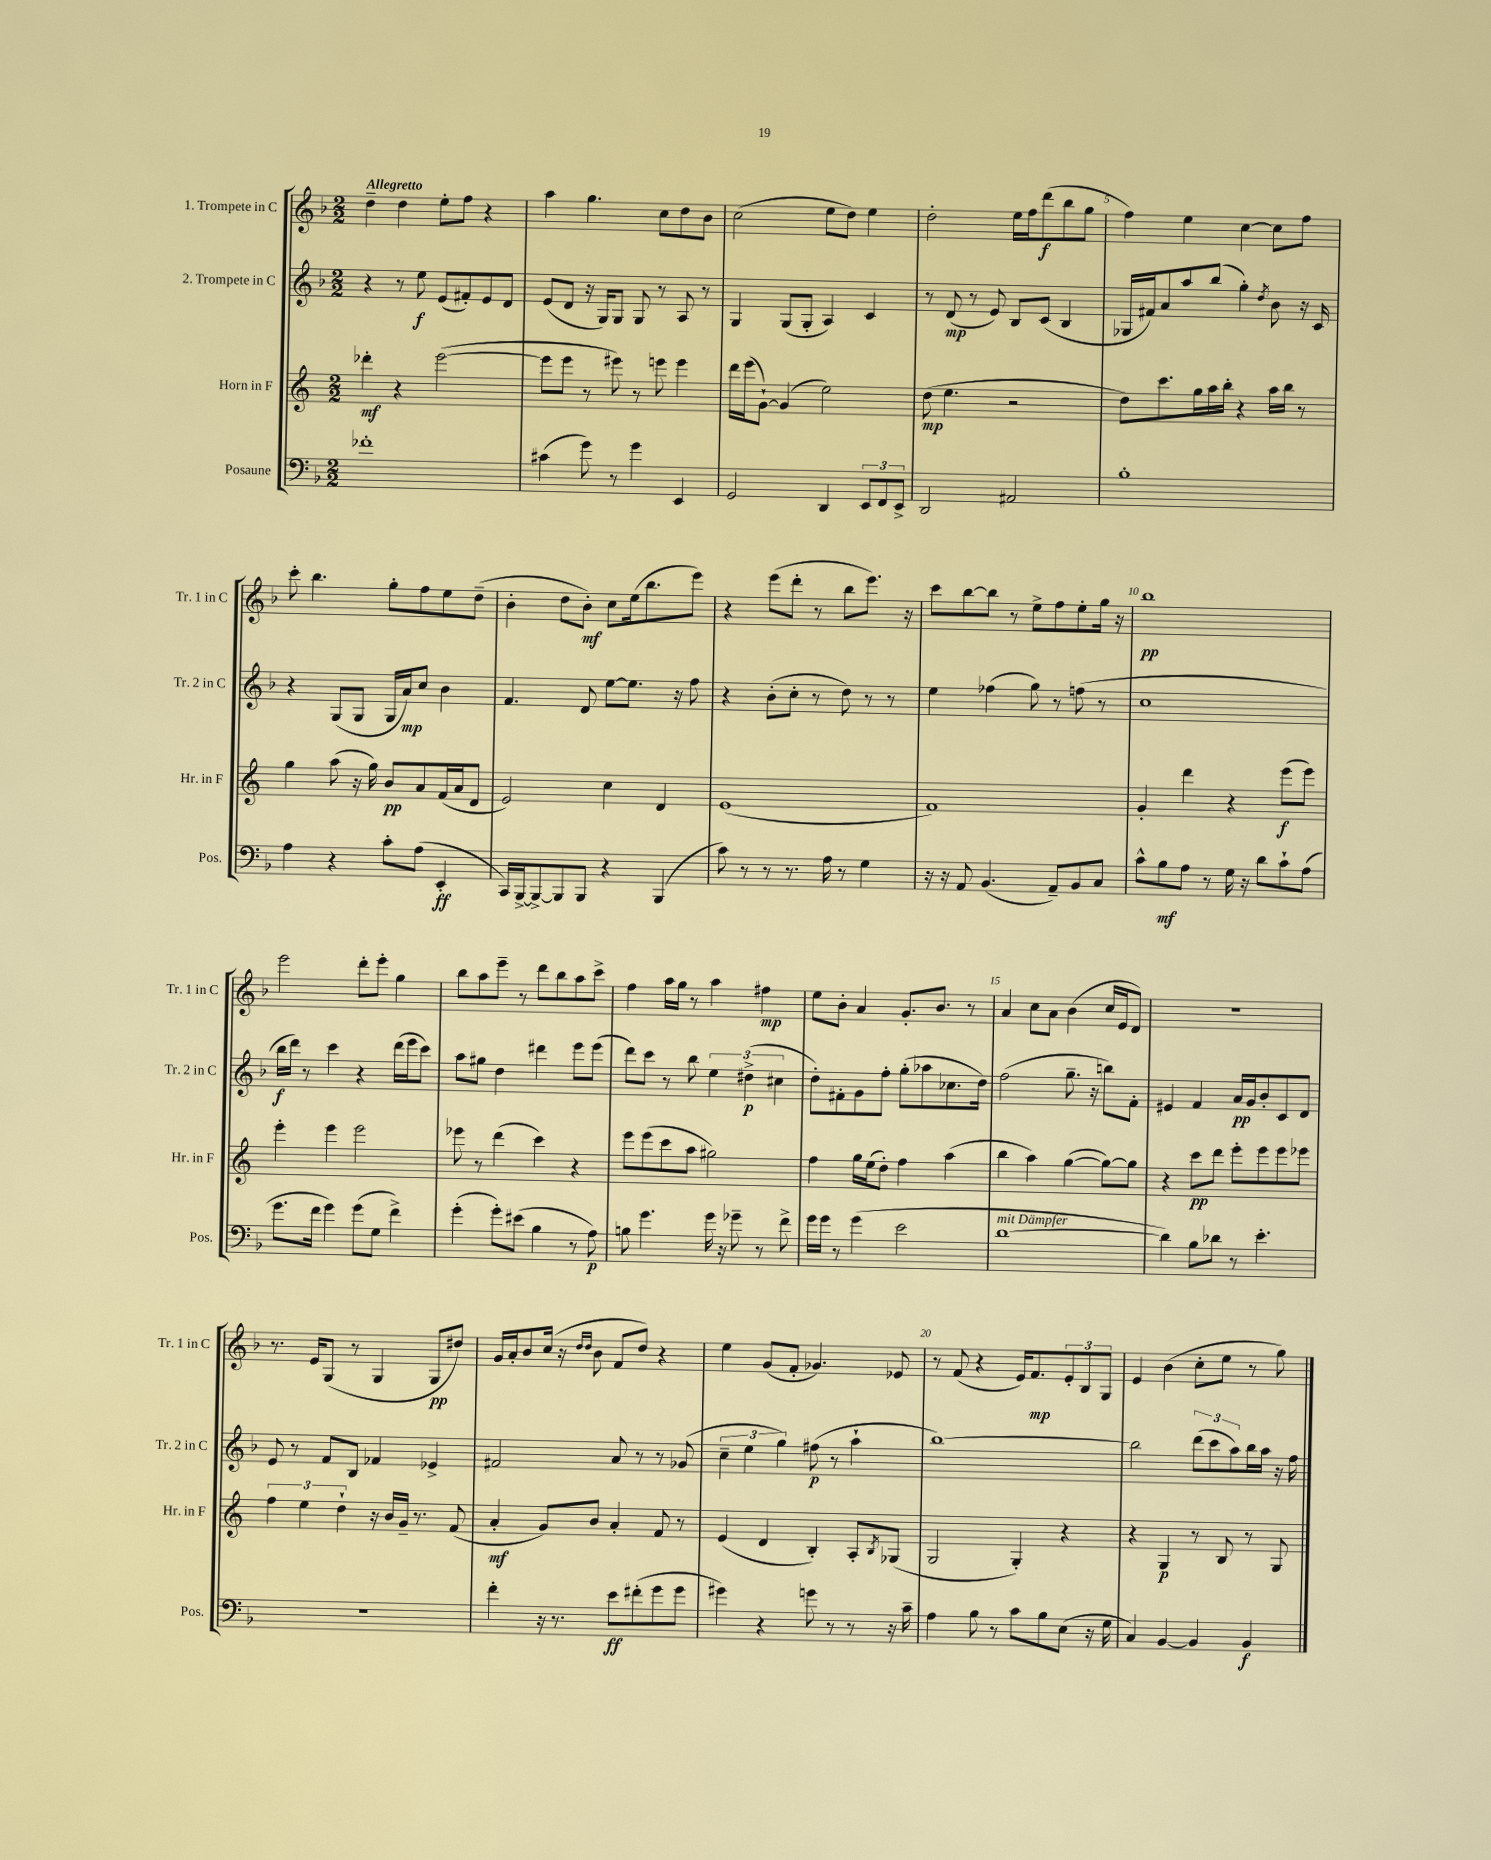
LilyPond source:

<<
\new StaffGroup <<
\new Staff = "s0" \with { instrumentName = "1. Trompete in C" shortInstrumentName = "Tr. 1 in C" } {
    \clef treble \key f \major \numericTimeSignature \time 2/2 \tempo "Allegretto"
    d''4-- d''4 e''8-. f''8 r4 |
    a''4 g''4. c''8 d''8 bes'8 |
    c''2( e''8 d''8) e''4 |
    d''2-. e''16 f''16 d'''8\f( bes''8 g''8 |
    f''4) e''4 c''4~ c''8 f''8 |
    c'''8-. bes''4. g''8-. f''8 e''8 d''8--( |
    bes'4-. d''8 bes'8-.\mf) c''8 e''16( bes''8. e'''8) |
    r4 e'''8( d'''8-. r8 bes''8 e'''8.) r16 |
    c'''8 bes''8~ bes''8 r8 e''8-> f''8 e''8-. g''16 r16 |
    bes''1\pp |
    e'''2 d'''8-. e'''8-. g''4 |
    bes''8 a''8 e'''8-- r8 d'''8 bes''8 a''8 c'''8-> |
    f''4 a''16 g''16 r8 a''4 fis''4\mp |
    e''8 bes'8-. a'4 g'8.-. bes'8. r8 |
    a'4 c''8 a'8 bes'4( c''16 e'16 d'8) |
    R1 |
    r8. e'16 g8( r8 g4 g8\pp dis''8) |
    g'16 a'16-. bes'8 c''16( r16 \grace { d''16 d''16 } bes'8 f'8 d''8) r4 |
    e''4 g'8( f'8-. ges'4.) ees'8 |
    r8 f'8( r4 e'16) f'8.\mp \tuplet 3/2 { e'8-. bes8 g8 } |
    e'4 bes'4( c''8-. e''8 r8 g''8) \bar "|." |
}
\new Staff = "s1" \with { instrumentName = "2. Trompete in C" shortInstrumentName = "Tr. 2 in C" } {
    \clef treble \key f \major \numericTimeSignature \time 2/2
    r4 r8 e''8\f e'8( fis'8-.) e'8 d'8 |
    e'8( d'8 r16 g16) g8 g8 r8 a8 r8 |
    g4 g8( g8-. a4) c'4 |
    r8 d'8\mp( r8 e'8) bes8 c'8( bes4 |
    ges16 fis'16) a'8 a''8 bes''8( g''4-.) \acciaccatura { d''8 } bes'8 r16 c'16 |
    r4 g8( g8 g16 a'16\mp) c''8 bes'4 |
    f'4. d'8 e''8~ e''8. r16 f''8 |
    r4 bes'8-.( c''8-. r8 d''8) r8 r8 |
    e''4 fes''4( g''8) r8 f''8( r8 |
    c''1 |
    bes''16\f d'''16) r8 c'''4 r4 d'''16( e'''16 c'''8) |
    a''8 gis''8 d''4 dis'''4 e'''8 e'''8( |
    d'''8) c'''8 r8 bes''8 \tuplet 3/2 { e''4 dis''4->\p( cis''4 } |
    d''8-.) fis'8-. g'8 f''8-. g''8-.( aes''8 ces''8. d''16) |
    f''2( g''8.-- r16 b''8) f'8-. |
    eis'4 f'4 a'16\pp g'16 bes'8-. c'8 d'8 |
    e'8 r8 f'8 bes8 fes'4 ees'4-> |
    fis'2 a'8 r8 r8 ges'8( |
    \tuplet 3/2 { c''4-- e''4 g''4) } fis''8\p( r8 a''4-! |
    bes''1~) |
    bes''2 \tuplet 3/2 { d'''8( c'''8 a''8) } bes''16 a''16 r16 f''16 \bar "|." |
}
\new Staff = "s2" \with { instrumentName = "Horn in F" shortInstrumentName = "Hr. in F" } {
    \clef treble \key c \major \numericTimeSignature \time 2/2
    des'''4-.\mf r4 e'''2~( |
    e'''8 e'''8 r8 eis'''8) r8 e'''8 e'''4 |
    d'''16 e'''16( g'8~-!) g'4( e''2) |
    d''8\mp( e''4. r2 |
    d''8) c'''8. g''16 a''16 b''16-. r4 a''16 b''16 r8 |
    g''4 a''8( r16 g''16) b'8\pp a'8 f'16( a'16 d'8 |
    e'2) c''4 d'4 |
    e'1( |
    f'1) |
    g'4-. d'''4 r4 e'''8\f( e'''8) |
    e'''4-. e'''4 e'''2 |
    ees'''8 r8 d'''4( c'''4) r4 |
    e'''8 e'''8( c'''8 a''8 gis''2) |
    f''4 g''16 e''16( d''8-.) f''4 a''4( |
    b''4 a''4) g''4~( g''8~) g''8 |
    r4 c'''8\pp d'''8 e'''8-. e'''8 e'''8 ees'''8 |
    \tuplet 3/2 { f''4 e''4 d''4-! } r16 b'16 g'16-- r8. f'8( |
    a'4-.\mf g'8) b'8 a'4-. f'8 r8 |
    e'4( d'4 b4-.) a8-. \acciaccatura { b8 } ges8( |
    g2 g4-.) r4 |
    r4 g4\p r8 b8 r8 g8 \bar "|." |
}
\new Staff = "s3" \with { instrumentName = "Posaune" shortInstrumentName = "Pos." } {
    \clef bass \key f \major \numericTimeSignature \time 2/2
    fes'1-. |
    cis'4( g'8) r8 g'4 e,4 |
    g,2 d,4 \tuplet 3/2 { e,8 f,8 e,8-> } |
    d,2 ais,2 |
    bes1-. |
    a4 r4 c'8-. a8( e,4-.\ff |
    c,16) bes,,16~-> bes,,8~-> bes,,8 bes,,8 r4 bes,,4( |
    c'8) r8 r8 r8. a16 r8 g4 |
    r16 r16 a,8 bes,4.( a,8--) bes,8 c8 |
    c'8-^ bes8\mf a8 r8 g16 r16 d'8 c'8-! a8( |
    g'8. f'16 g'4) g'8( g8 f'4->) |
    g'4-.( g'8-.) eis'8( bes4 r8 a8\p) |
    b8 g'4. g'16 r16 ges'8-- r8 f'8-> |
    g'16 g'16 r8 g'4( e'2 |
    d'1~^\markup { \italic "mit Dämpfer" } |
    d'4) bes8 des'8 r8 e'4.-. |
    r1 |
    f'4-. r16 r8. e'8\ff fis'8-.( g'8 g'8 |
    gis'4) r4 g'8 r8 r8 r16 c'16-- |
    a4 bes8 r8 c'8 bes8 e8( r16 g16 |
    c4) bes,4~ bes,4 bes,4\f \bar "|." |
}
>>
>>
\layout { \context { \Score \override BarNumber.break-visibility = ##(#f #t #t) barNumberVisibility = #(every-nth-bar-number-visible 5) } }
